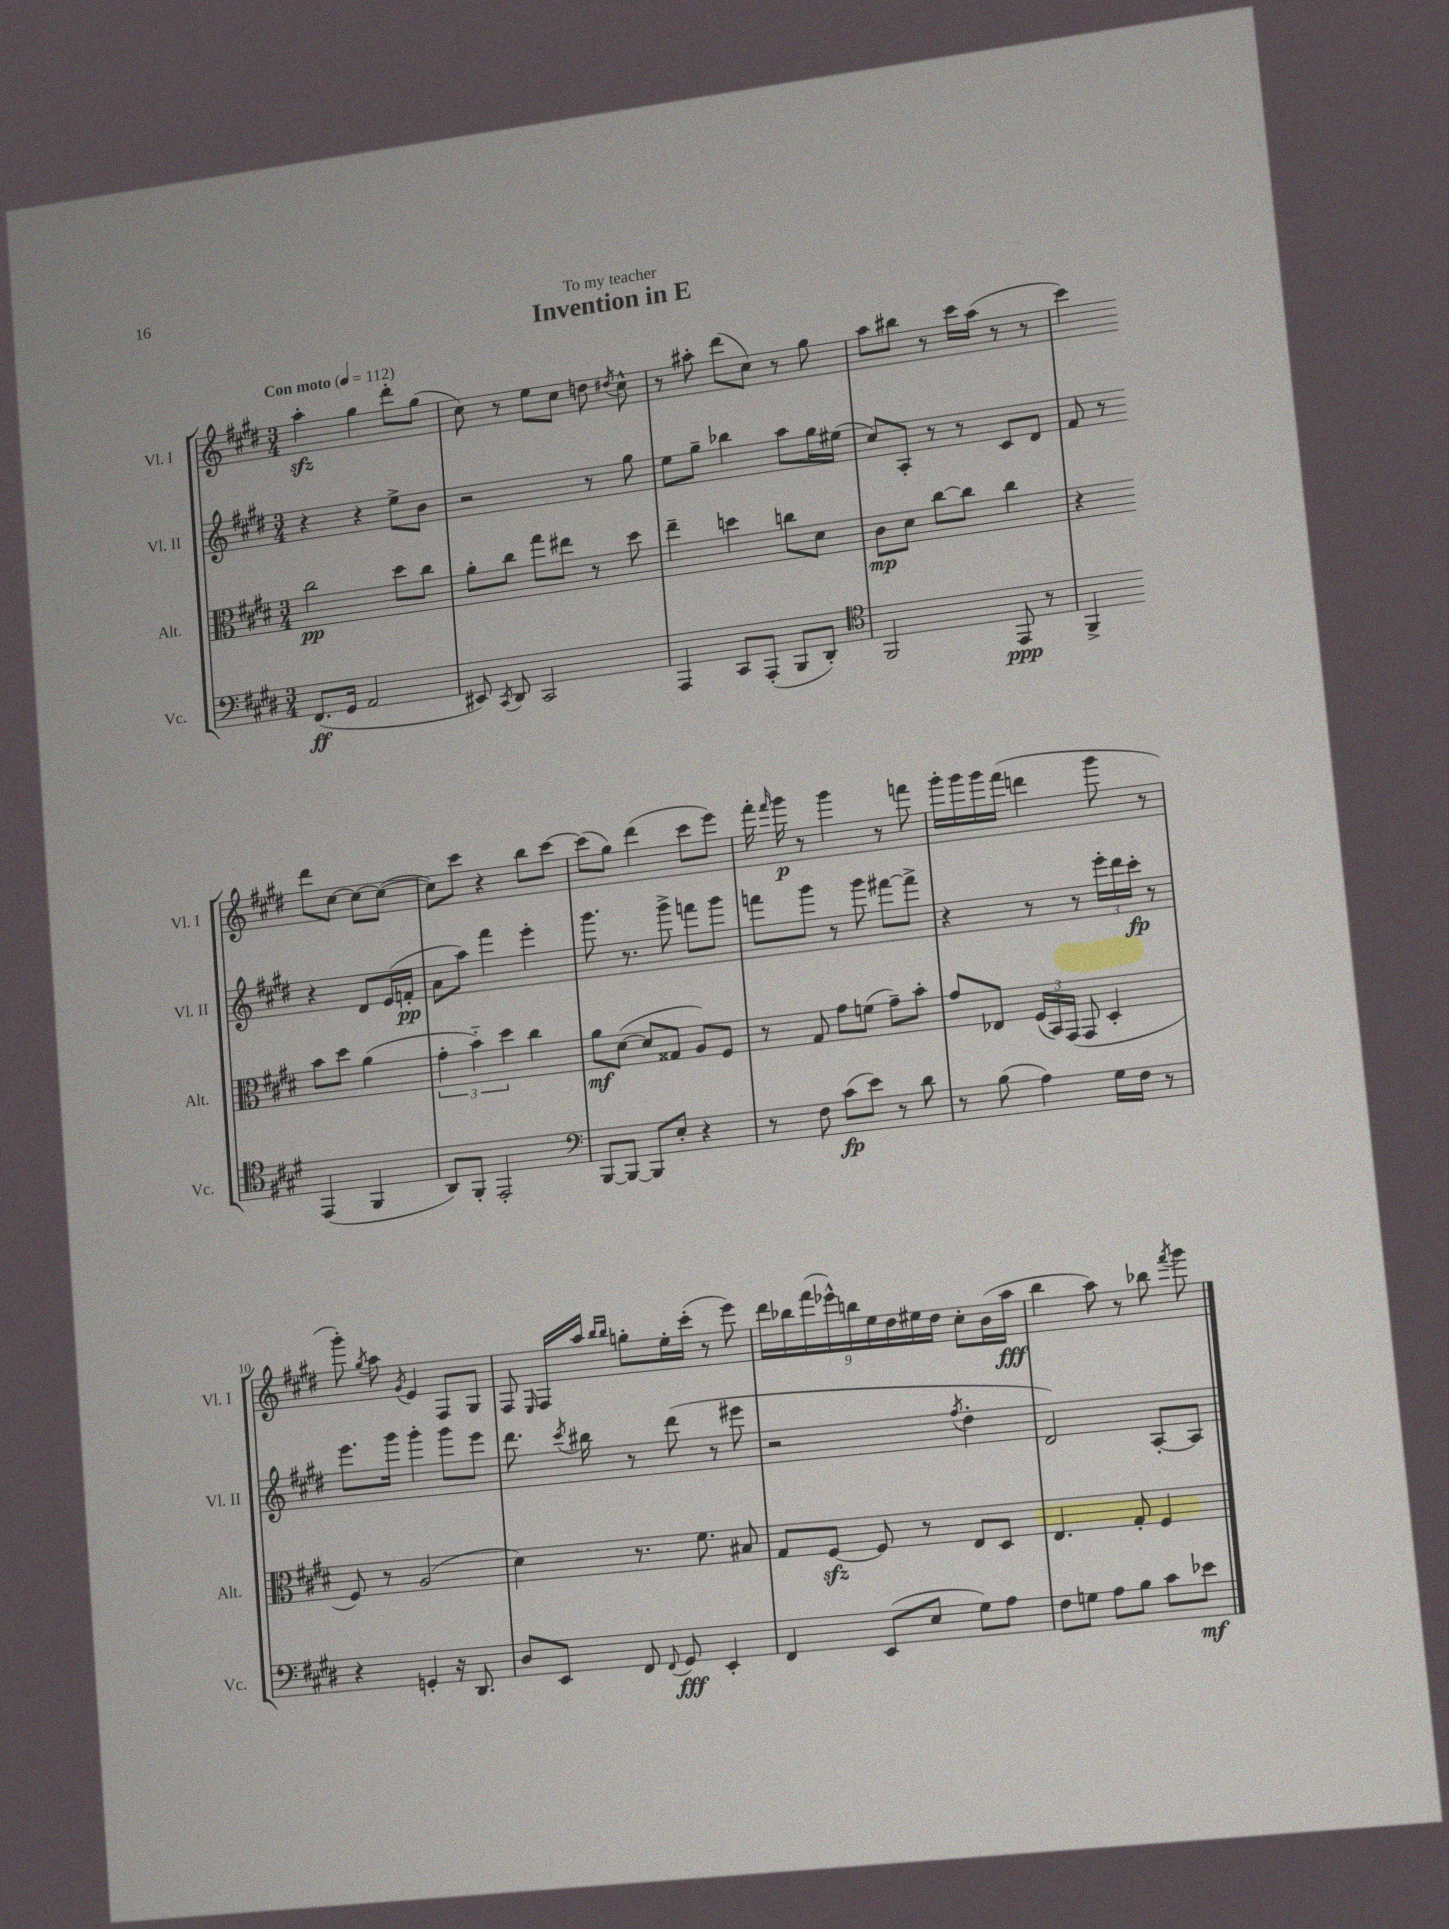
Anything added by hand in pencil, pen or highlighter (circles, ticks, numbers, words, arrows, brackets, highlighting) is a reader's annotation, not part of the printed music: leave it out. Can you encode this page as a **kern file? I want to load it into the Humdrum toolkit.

**kern	**kern	**kern	**kern
*staff4	*staff3	*staff2	*staff1
*clefF4	*clefC3	*clefG2	*clefG2
*k[f#c#g#d#]	*k[f#c#g#d#]	*k[f#c#g#d#]	*k[f#c#g#d#]
*M3/4	*M3/4	*M3/4	*M3/4
*MM112	*MM112	*MM112	*MM112
(8.FF#	2cc#	4r	4aa'
16GG#	.	.	.
2AA	.	4r	4gg#
.	8dd#	8ee^	8ddd#'
.	8cc#	8b	(8gg#
=	=	=	=
8EE#)	8a'	2r	8cc#)
8qCC#	.	.	.
8DD#	8cc#	.	8r
2CC#	8gg#	.	8ee
.	8ee#	.	8cc#
.	8r	8r	8dd
.	.	.	8qdd#
.	8dd#	8gg#	8cc#^^
=	=	=	=
4AAA	4ee~	8ee	8r
.	.	8gg#~	8aa#'
8CC#	4dd	4bb-	(8ddd#
(8AAA'	.	.	8cc#)
8BBB	8cc	8aa	8r
8DD#')	8d#	16gg#	8gg#
.	.	(16ee#	.
=	=	=	=
*clefC4	*	*	*
2FF#	8c#	8cc#)	8aa
.	8d#	8A'	8bb#
.	[8cc#	8r	8r
.	8cc#]	8r	16ccc#
.	.	.	(16aa
8EE	4cc#	8c#	8r
8r	.	8d#	8r
=	=	=	=
4FF#^	4r	8f#	4ccc#)
.	.	8r	.
(4EE	8b	4r	8ddd#
.	8dd#	.	[8cc#
4FF#	(4a	8d#	8cc#_
.	.	(16e	(8cc#_
.	.	16f'	.
=	=	=	=
8AA)	6g#'	8a	8cc#])
8FF#'	.	8aa)	8ccc#
.	6b'~)	.	.
2EE'	.	4fff#	4r
.	6dd#	.	.
.	4cc#	4eee'	8bb
.	.	.	[8ccc#
=	=	=	=
*clefF4	*	*	*
[8BBB	8a	8.ggg#	(8ccc#]
8BBB_	([8d#	.	8gg#)
.	.	8.r	.
8BBB]	8d#]	.	(4ddd#
8E'	8G##	8ggg#^	.
4r	8A)	8fff	8ccc#
.	8F#	8ggg#	8eee)
=	=	=	=
8r	8r	8fff	16fff#'
.	.	.	16qqfff#
.	.	.	16ggg#
8F#	8G#	8ggg#	8r
(8c#	8g#	8r	4ggg#
8e)	(8f	8ggg#	.
8r	8g#~)	[8fff#	8r
8d#	8b'	8fff#^]	8fff
=	=	=	=
8r	8g#	4r	16ggg#'
.	.	.	16ggg#
(8B	8E-	.	16ggg#
.	.	.	(16fff#
4A)	(24F#	8r	4ddd
.	24BB)	.	.
.	(24GG#	.	.
.	8GG#	8r	.
16G#	4D#'	24eee'	8ggg#
.	.	24ddd#	.
16F#	.	.	.
.	.	24ccc#'	.
8r	.	8r	8r
=	=	=	=
4r	8F#)	8.eee	8ggg#')
.	.	.	8qgg#
.	8r	.	8aa
.	.	16ggg#	.
.	.	.	8qg#
4GG'	(2A	4ggg#'	4e
16r	.	8ggg#	8F#
8.DD#	.	.	.
.	.	8eee	8G#
=	=	=	=
8D#	4d#)	8.ddd#	8F#
.	.	.	16qqE
8EE	.	.	16F#
.	.	8qccc#	.
.	.	16bb#	16aa
.	.	.	16qqbb
.	.	.	16qqbb
8FF#	8.r	8r	8gg'
8qqFF#	.	.	.
8GG#	.	(8ddd#	16ee'
.	8.f#	.	(16ccc#'
4EE'	.	8r	8r
.	8B#	8eee#	8eee)
=	=	=	=
4FF#	8G#	2r	18ddd#
.	.	.	18bb-
.	.	.	(18fff#
.	[8F#	.	.
.	.	.	18eee-^^)
.	.	.	18bb
(8EE	8F#]	.	.
.	.	.	18ee
.	.	.	18dd#
8E	8r	.	.
.	.	.	18ee#
.	.	.	18dd#
.	.	8qff#	.
8G#)	8E	4dd#'	8cc#'
8A	8D#	.	(16b
.	.	.	16aa
=	=	=	=
8F#	4.E	2d#)	4bb
8G	.	.	.
8A	.	.	8aa)
8B	8G#'	.	8r
8c#	4F#	[8A'	8bb-
.	.	.	8qfff#
8e-	.	8A]	8ggg#
==	==	==	==
*-	*-	*-	*-
